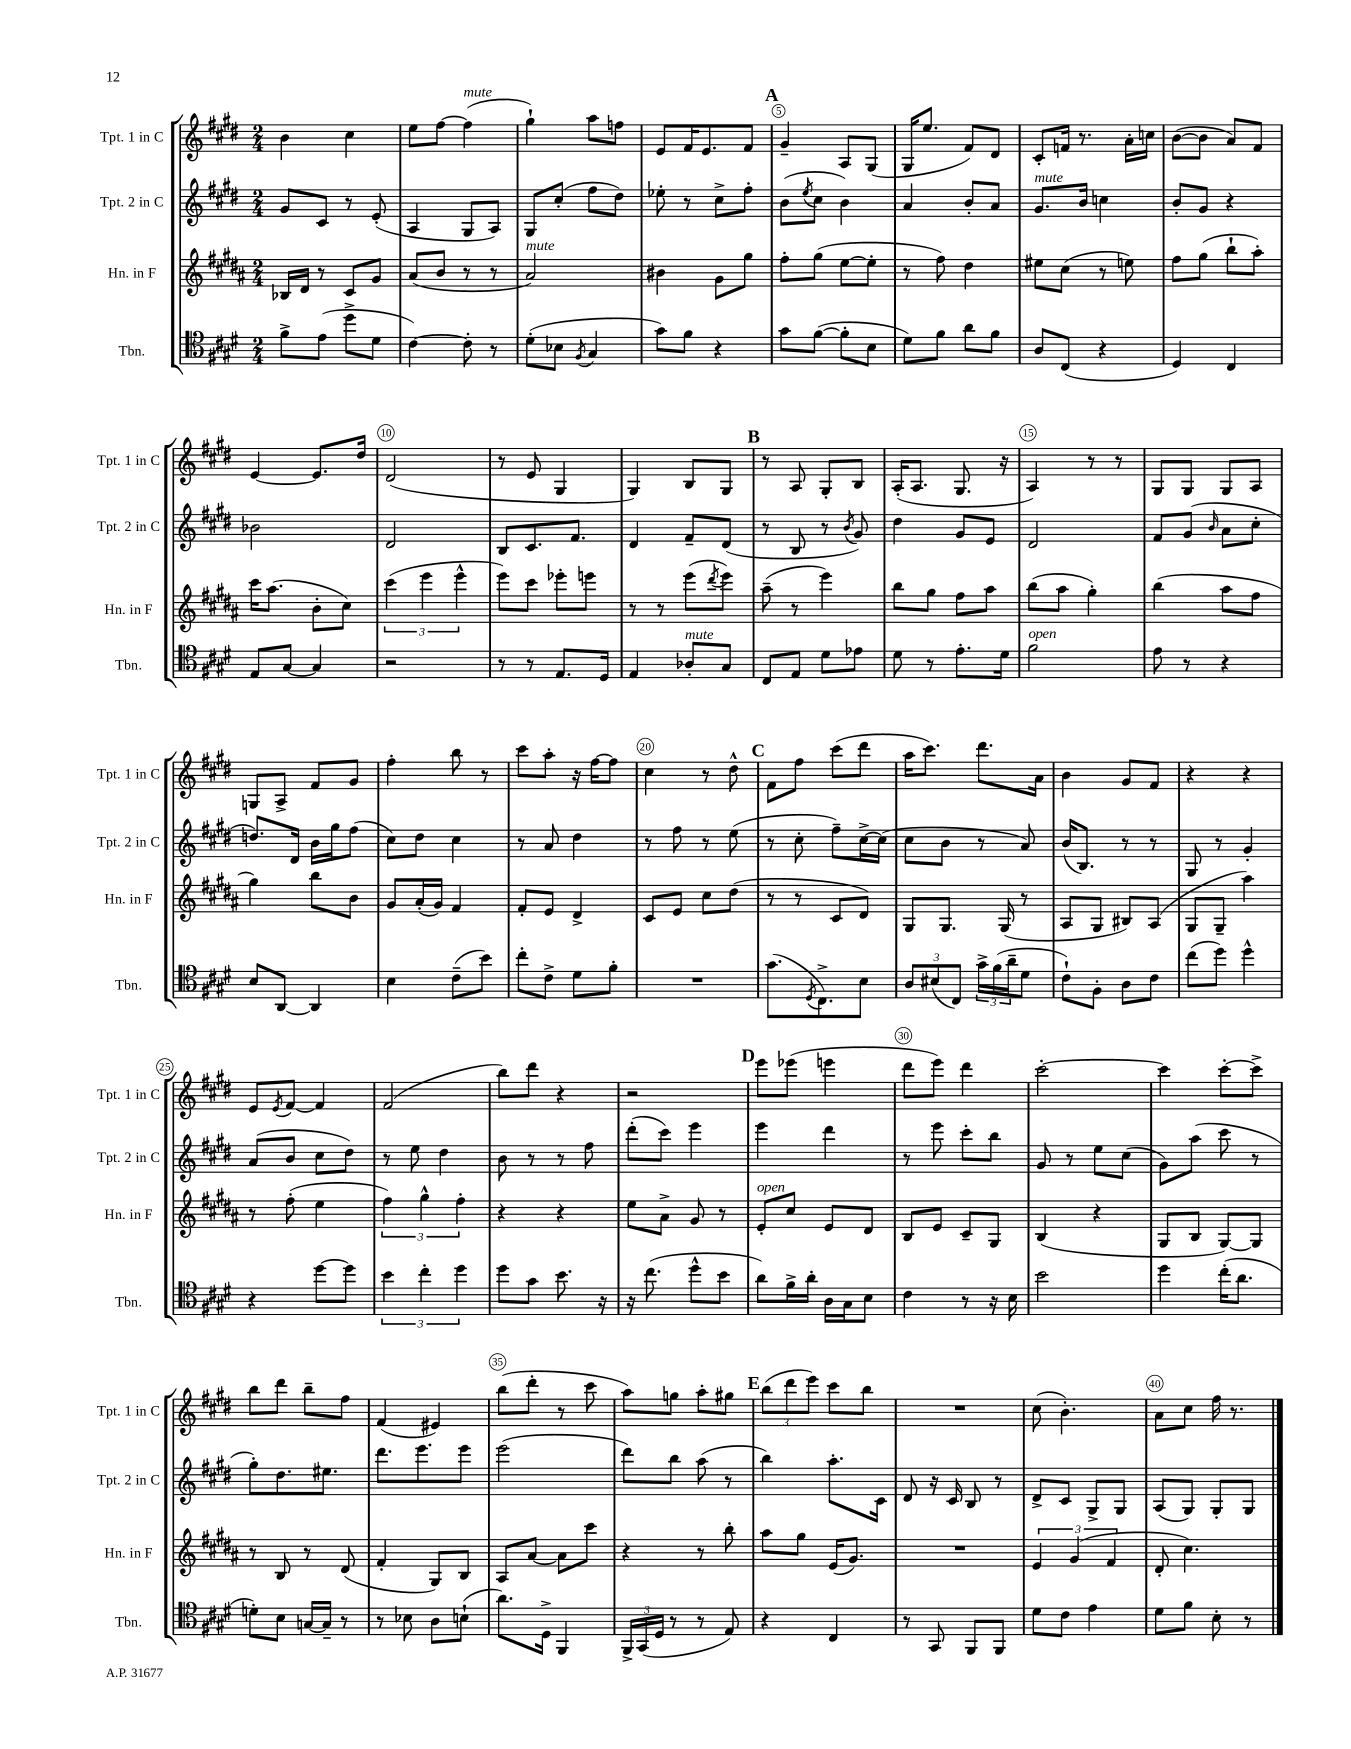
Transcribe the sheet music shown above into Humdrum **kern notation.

**kern	**kern	**kern	**kern
*part4	*part3	*part2	*part1
*staff4	*staff3	*staff2	*staff1
*I"Tbn.	*I"Hn. in F	*I"Tpt. 2 in C	*I"Tpt. 1 in C
*I'Tbn.	*I'Hn. in F	*I'Tpt. 2 in C	*I'Tpt. 1 in C
*clefC4	*clefG2	*clefG2	*clefG2
*k[f#c#g#d#]	*k[f#c#g#d#a#]	*k[f#c#g#d#]	*k[f#c#g#d#]
*M2/4	*M2/4	*M2/4	*M2/4
=1	=1	=1	=1
8f#^\L	16B-X/LL	8g#/L	4b\
.	16d#/JJ	.	.
(8e\J	8r	8c#/J	.
8dd#^\L	8c#/L	8r	4cc#\
8d#\J	8g#/J	(8e'/	.
=2	=2	=2	=2
[4c#\)	(8a#/L	4A/	8ee\L
.	8b/J	.	[8ff#\J
!	!	!	!LO:TX:a:i:t=mute
8c#'\]	8r	8G#/L	(4ff#\]
8r	8r	8A/J)	.
=3	=3	=3	=3
!	!LO:TX:a:i:t=mute	!	!
(8d#'\L	2a#/)	8G#/L	4gg#`\)
8B-X\J	.	(8cc#'/J	.
8qF#/	.	.	.
4G#/	.	8ff#\L	8aa\L
.	.	8dd#\J)	8ffn\J
=4	=4	=4	=4
8g#\L)	4b#X\	8ee-X'\	8e/L
8f#\J	.	8r	16f#/K
.	.	.	8.e/
4r	8g#\L	8cc#^\L	.
.	8gg#\J	8ff#'\J	8f#/J
!!LO:REH:place=s1:t=A
=5	=5	=5	=5
8g#\L	8ff#'\L	(8b\L	4g#~/
.	.	8qee/	.
([8f#\J	(8gg#\J	8cc#\J	.
8f#'\L]	[8ee\L	4b\)	8A/L
8B\J	8ee'\J]	.	(8G#/J
=6	=6	=6	=6
8d#\L)	8r	4a/	16G#/KL
.	.	.	8.ee/J
8f#\J	8ff#\)	.	.
8a\L	4dd#\	8b'/L	8f#/L)
8f#\J	.	8a/J	8d#/J
=7	=7	=7	=7
!	!	!LO:TX:a:i:t=mute	!
8A/L	8ee#X\L	8.g#/L	8c#'/L
(8C#/J	(8cc#\J	.	16fn/Jk
.	.	16b/Jk	8.r
4r	8r	4ccn\	.
.	8een\)	.	16a'\LL
.	.	.	16ccn\JJ
=8	=8	=8	=8
4D#/)	8ff#\L	8b'/L	([8b\L
.	(8gg#\J	8g#/J	8b\J]
4C#/	8bb`\L	4r	8a/L)
.	8aa#'\J)	.	8f#/J
!!LO:LB:g=z
=9	=9	=9	=9
8E/L	16ccc#\KL	2b-X\	[4e/
.	(8.aa#\J	.	.
[8G#/J	.	.	.
4G#/]	8b'\L	.	8.e/L]
.	8cc#\J)	.	.
.	.	.	16dd#/Jk
=10	=10	=10	=10
2r	(6ccc#\	2d#/	(2d#/
.	6eee\	.	.
.	6eee^^\	.	.
=11	=11	=11	=11
8r	8eee\L)	8B/L	8r
8r	8ccc#\J	8.c#/	8e/
8.E/L	8eee-X'\L	.	4G#/
.	.	8.f#/J	.
.	8eeen\J	.	.
16D#/Jk	.	.	.
=12	=12	=12	=12
4E/	8r	4d#/	4G#/)
.	8r	.	.
!LO:TX:a:i:t=mute	!	!	!
8A-X'/L	(8eee\L	8f#~/L	8B/L
.	8qddd#/	.	.
8G#/J	8eee\J)	(8d#/J	8G#/J
!!LO:REH:place=s1:t=B
=13	=13	=13	=13
8C#/L	(8aa#~\	8r	8r
8E/J	8r	8B/	8A/
8d#\L	4eee\)	8r	8G#'/L
.	.	8qb/	.
8e-X\J	.	8g#/)	8B/J
=14	=14	=14	=14
8d#\	8bb\L	4dd#\	(16A'/KL
.	.	.	8.A/J
8r	8gg#\J	.	.
8.e'\L	8ff#\L	8g#/L	8.G#/
.	8aa#\J	8e/J	.
16d#\Jk	.	.	16r
=15	=15	=15	=15
!LO:TX:a:i:t=open	!	!	!
2f#\	(8bb\L	2d#/	4A/)
.	8aa#\J	.	.
.	4gg#'\)	.	8r
.	.	.	8r
=16	=16	=16	=16
8e\	(4bb\	8f#/L	8G#/L
8r	.	(8g#/J	8G#/J
.	.	16qqb/	.
4r	8aa#\L	8a\L	8G#/L
.	8ff#\J	8cc#'\J	8A/J
!!LO:LB:g=z
=17	=17	=17	=17
8B/L	4gg#\)	8.ddn/L)	8Gn/L
[8AA/J	.	.	8A^/J
.	.	16d#/Jk	.
4AA/]	8bb\L	16b\LL	8f#/L
.	.	16gg#\J	.
.	8b\J	(8ff#\J	8g#/J
=18	=18	=18	=18
4B\	8g#/L	8cc#\L)	4ff#'\
.	(16a#'/L	8dd#\J	.
.	16g#/JJ)	.	.
(8c#~\L	4f#/	4cc#\	8bb\
8b\J)	.	.	8r
=19	=19	=19	=19
8cc#'\L	8f#'/L	8r	8ccc#\L
8c#^\J	8e/J	8a/	8aa'\J
8d#\L	4d#^/	4dd#\	16r
.	.	.	[16ff#\KL
8f#'\J	.	.	8ff#\J]
=20	=20	=20	=20
2r	8c#/L	8r	4cc#\
.	8e/J	8ff#\	.
.	8cc#\L	8r	8r
.	(8dd#\J	(8ee\	8dd#^^\
!!LO:REH:place=s1:t=C
=21	=21	=21	=21
(8.g#\L	8r	8r	8f#\L
.	8r	8cc#'\	8ff#\J
8qD#/	.	.	.
8.C#^\)	.	.	.
.	8c#/L	8ff#~\L)	(8ccc#\L
8B\J	8d#/J)	[16cc#^\L	8ddd#\J
.	.	(16cc#\JJ]	.
=22	=22	=22	=22
12A/L	8G#/L	8cc#\L	16aa\KL
.	.	.	8.ccc#\J)
(12B#X/	.	.	.
.	8.G#/J	8b\J	.
12C#/J)	.	.	.
24g#^\LL	.	8r	8.ddd#\L
(24f#\	.	.	.
.	(16G#/	.	.
24a~\J	.	.	.
8d#\J	8r	8a/)	.
.	.	.	16a\Jk
=23	=23	=23	=23
8c#`\L)	8A#/L	(16b/KL	4b\
.	.	8.B/J)	.
8F#'\J	8G#/J	.	.
8A\L	8B#X/L)	8r	8g#/L
8c#\J	(8A#/J	8r	8f#/J
=24	=24	=24	=24
(8cc#\L	8G#/L	8G#/	4r
8dd#\J)	8G#~/J	8r	.
4dd#^^\	4aa#\)	4g#'/	4r
!!LO:LB:g=z
=25	=25	=25	=25
4r	8r	(8a/L	8e/L
.	.	.	8qe/
.	(8ff#'\	8b/J	[8f#/J
[8dd#\L	4ee\	8cc#\L	4f#/]
8dd#\J]	.	8dd#\J)	.
=26	=26	=26	=26
6b\	6ff#\)	8r	(2f#/
.	.	8ee\	.
6cc#'\	6gg#^^\	.	.
.	.	4dd#\	.
6dd#\	6ff#'\	.	.
=27	=27	=27	=27
8dd#\L	4r	8b\	8bb\L)
8g#\J	.	8r	8ddd#\J
8.b\	4r	8r	4r
.	.	8ff#\	.
16r	.	.	.
=28	=28	=28	=28
16r	8ee\L	(8ddd#'\L	2r
(8.cc#\	.	.	.
.	8a#^\J	8ccc#\J)	.
8dd#^^\L	8g#/	4eee\	.
8b\J	8r	.	.
!!LO:REH:place=s1:t=D
=29	=29	=29	=29
!	!LO:TX:a:i:t=open	!	!
8a\L)	8e'/L	4eee\	8eee\L
16f#^\L	8cc#/J	.	(8eee-X\J
16a'\JJ	.	.	.
16A\LL	8e/L	4ddd#\	4eeen\
16G#\J	.	.	.
8B\J	8d#/J	.	.
=30	=30	=30	=30
4c#\	8B/L	8r	8ddd#\L
.	8e/J	8eee\	8eee\J)
8r	8c#~/L	8ccc#'\L	4ddd#\
16r	8G#/J	8bb\J	.
16B\	.	.	.
=31	=31	=31	=31
2b\	(4B/	8g#/	[2ccc#'\
.	.	8r	.
.	4r	8ee\L	.
.	.	(8cc#\J	.
=32	=32	=32	=32
4dd#\	8G#/L	8g#\L)	4ccc#\]
.	8B/J	(8aa\J	.
(16cc#'\KL	[8G#/L)	8ccc#\	[8ccc#'\L
8.a\J	.	.	.
.	8G#/J]	8r	8ccc#^\J]
!!LO:LB:g=z
=33	=33	=33	=33
8dn'\L)	8r	8gg#'\L)	8bb\L
8B\J	8B/	8.dd#\	8ddd#\J
[16Gn/LL	8r	.	8bb~\L
16G~/JJ]	.	8.ee#X\J	.
8r	(8d#/	.	8ff#\J
=34	=34	=34	=34
8r	4f#'/	8.ddd#\L	(4f#/
8B-X\	.	.	.
.	.	8.eee\	.
8A\L	8G#/L)	.	4e#X/)
(8Bn`\J	8B/J	8eee\J	.
=35	=35	=35	=35
8.a\L)	8A#/L	(2eee\	(8bb\L
.	[8a#/J	.	8ddd#'\J
16D#^\Jk	.	.	.
4FF#/	8a#\L]	.	8r
.	8ccc#\J	.	8ccc#\
=36	=36	=36	=36
24FF#^/LL	4r	8ddd#\L)	8aa\L)
(24GG#/	.	.	.
24D#/JJ	.	.	.
8r	.	8bb\J	8ggn\J
8r	8r	(8aa\	8aa'\L
8E/)	8bb'\	8r	8gg#X\J
!!LO:REH:place=s1:t=E
=37	=37	=37	=37
4r	8aa#\L	4bb\)	(12bb\L
.	.	.	12ddd#\
.	8gg#\J	.	.
.	.	.	12eee\J)
4C#/	(16e/KL	8.aa'\L	8ccc#\L
.	8.g#/J)	.	.
.	.	.	8bb\J
.	.	16c#\Jk	.
=38	=38	=38	=38
8r	2r	8d#/	2r
8GG#/	.	16r	.
.	.	16c#/	.
8FF#/L	.	8B/	.
8FF#/J	.	8r	.
=39	=39	=39	=39
8d#\L	6e/	8d#^/L	(8cc#\
8c#\J	.	8c#/J	4.b'\)
.	(6g#/	.	.
4e\	.	8G#^/L	.
.	6f#/	.	.
.	.	8G#/J	.
=40	=40	=40	=40
8d#\L	8d#'/	(8A/L	8a\L
8f#\J	4.cc#\)	8G#/J)	8cc#\J
8B'\	.	8G#'/L	16ff#\
.	.	.	8.r
8r	.	8G#/J	.
==	==	==	==
*-	*-	*-	*-
